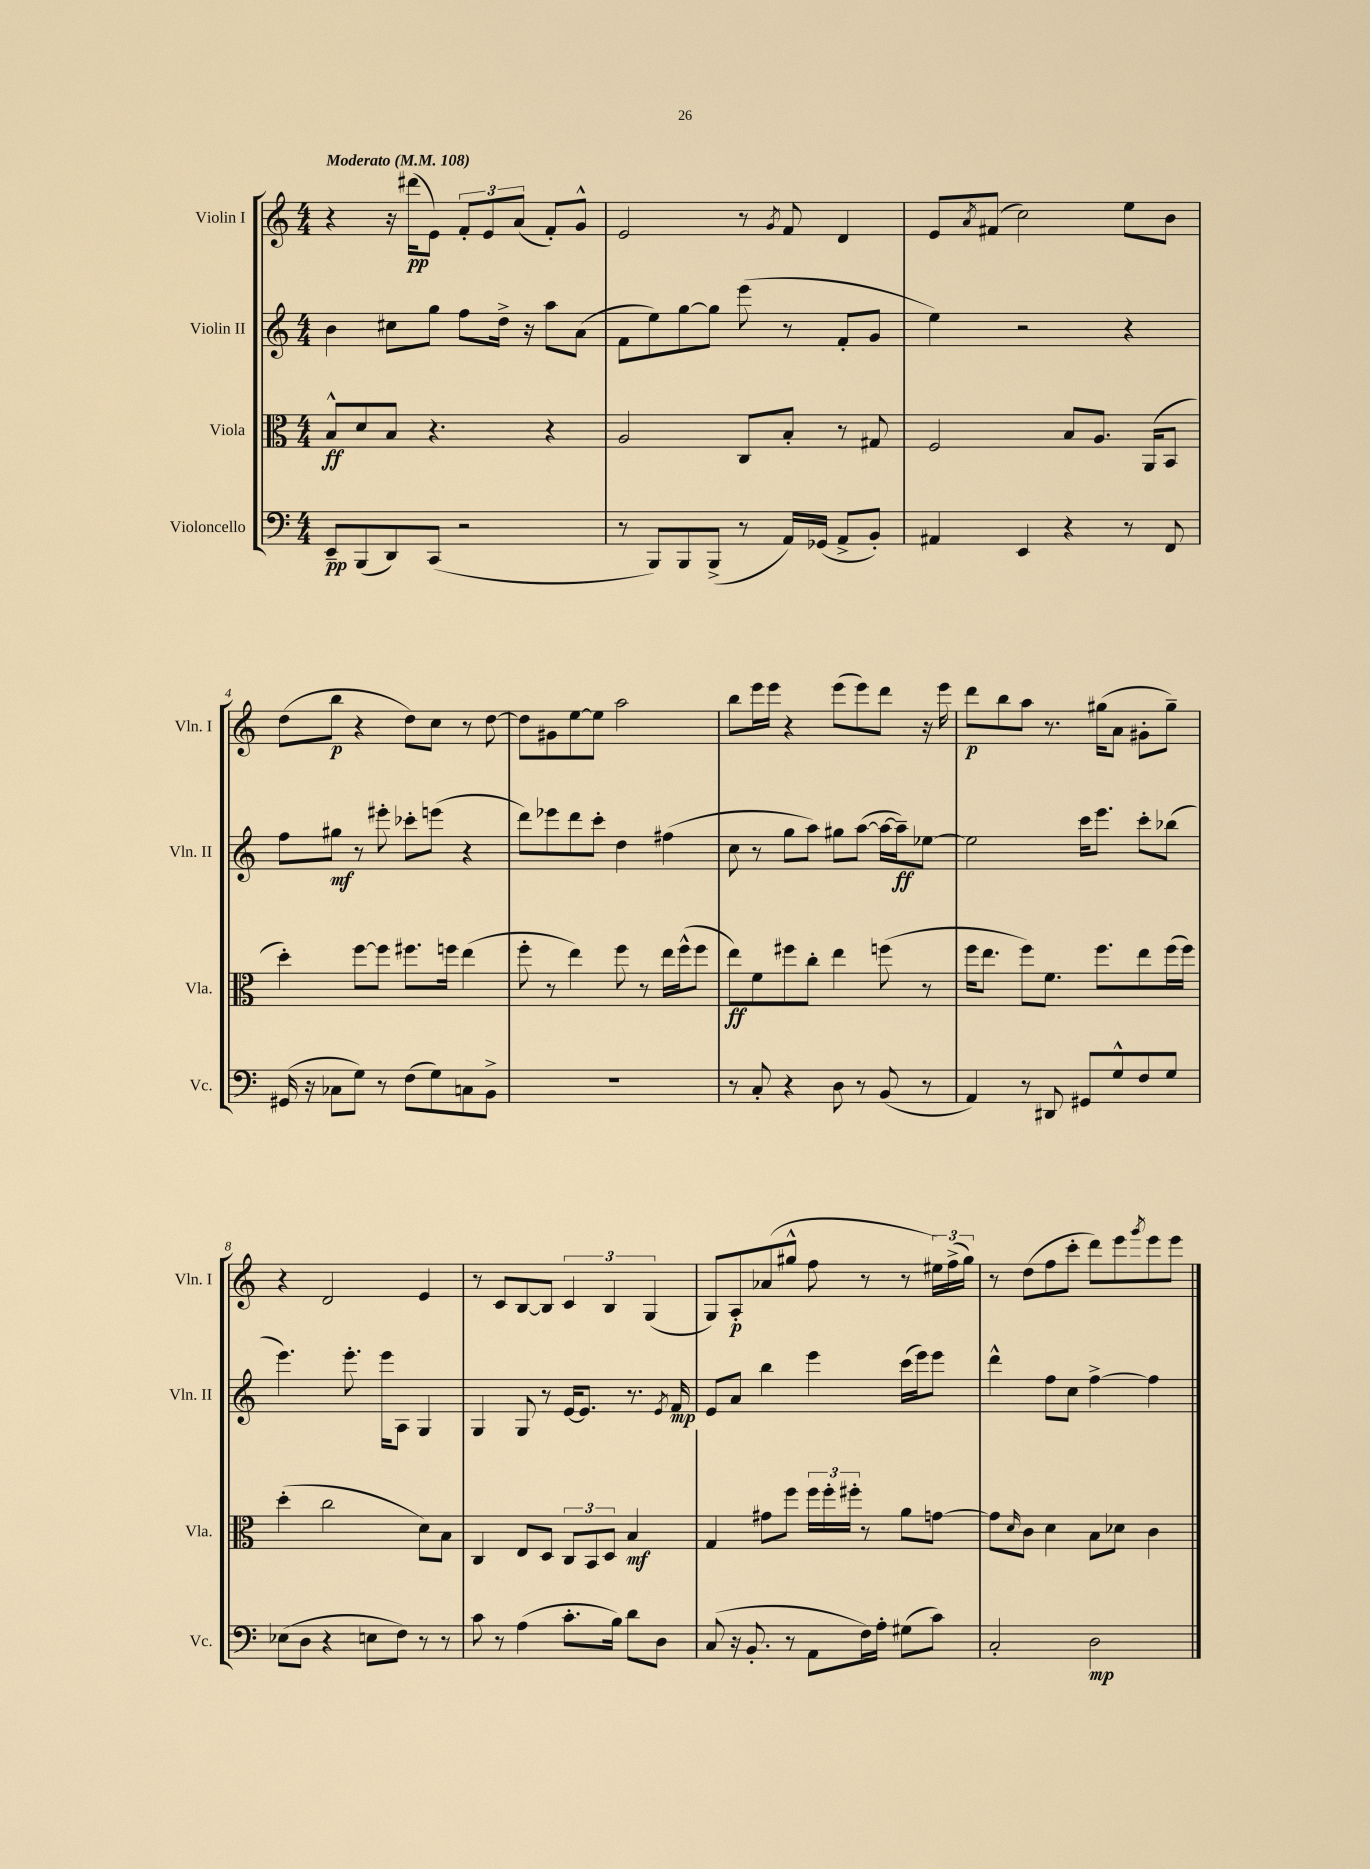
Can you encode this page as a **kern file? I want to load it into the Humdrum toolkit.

**kern	**kern	**kern	**kern
*staff4	*staff3	*staff2	*staff1
*clefF4	*clefC3	*clefG2	*clefG2
*k[]	*k[]	*k[]	*k[]
*M4/4	*M4/4	*M4/4	*M4/4
*MM108	*MM108	*MM108	*MM108
8EE~	8B^^	4b	4r
(8BBB	8d	.	.
8DD)	8B	8cc#	16r
.	.	.	(16ddd#
(8CC	4.r	8gg	8e)
2r	.	8ff	12f'
.	.	.	12e
.	.	16dd^	.
.	.	.	(12a
.	.	16r	.
.	4r	8aa	8f')
.	.	(8a	8g^^
=	=	=	=
8r	2A	8f	2e
8BBB)	.	8ee)	.
8BBB	.	[8gg	.
(8BBB^	.	8gg]	.
8r	8C	(8eee	8r
.	.	.	8qg
16AA)	8B'	8r	8f
(16GG-	.	.	.
8AA^	8r	8f'	4d
8BB')	8G#	8g	.
=	=	=	=
4AA#	2F	4ee)	8e
.	.	.	8qa
.	.	.	(8f#
4EE	.	2r	2cc)
4r	8B	.	.
.	8.A	.	.
8r	.	4r	8ee
.	(16AA	.	.
8FF	8BB	.	8b
=	=	=	=
(16GG#	4dd')	8ff	(8dd
16r	.	.	.
8C-	.	8gg#	8bb
8G)	[8ff	8r	4r
8r	8ff]	8eee#'	.
(8F	8.ff#	8ccc-'	8dd)
8G)	.	(8eee	8cc
.	16ff	.	.
8C	(4ee	4r	8r
8BB^	.	.	[8dd
=	=	=	=
1r	8ff'	8ddd)	8dd]
.	8r	8eee-	8g#
.	4ee)	8ddd	[8ee
.	.	8ccc'	8ee]
.	8ff	4dd	2aa
.	8r	.	.
.	16ee	(4ff#	.
.	(16ff^^	.	.
.	8ff	.	.
=	=	=	=
8r	8ee)	8cc	8bb
8C'	8f	8r	16eee
.	.	.	16eee
4r	8ff#	8gg	4r
.	8cc'	8aa)	.
8D	4ee	8gg#	(8eee
8r	.	([8aa	8eee)
(8BB	(8ff	16aa_	8ddd
.	.	16aa~])	.
8r	8r	[8ee-	16r
.	.	.	16eee
=	=	=	=
4AA)	16ff	2ee-]	8ddd
.	8.ee	.	.
.	.	.	8bb
8r	8ff)	.	8aa
8DD#	8.f	.	8.r
8GG#	.	16ccc	.
.	8.ff	8.eee	(16gg#
8G^^	.	.	8a
8F	8ee	8ccc'	8g#'
8G	(16ff	(8bb-	8gg#~)
.	16ff)	.	.
=	=	=	=
(8E-	(4dd'	4.eee)	4r
8D	.	.	.
4r	2cc	.	2d
.	.	8.eee'	.
8E	.	.	.
.	.	16eee	.
8F)	.	8A	.
8r	8d)	4G	4e
8r	8B	.	.
=	=	=	=
8c	4C	4G	8r
8r	.	.	8c
(4A	8E	8G	[8B
.	8D	8r	8B]
8.c'	12C	[16e	6c
.	.	8.e]	.
.	12BB	.	.
.	12D	.	6B
16B)	.	.	.
8d	4B	8.r	.
.	.	.	(6G
8D	.	.	.
.	.	8qe	.
.	.	16f	.
=	=	=	=
(8C	4G	8e	8G)
16r	.	8a	8A'
8.BB'	.	.	.
.	8g#	4bb	(8a-
8r	8ff	.	8gg#^^
8AA	24ff	4eee	8ff
.	24ff'	.	.
.	24ff#'	.	.
16F)	8r	.	8r
16A'	.	.	.
(8G#	8a	(16ccc	8r
.	.	16eee)	.
8c)	[8g	8eee	24ee#)
.	.	.	(24ff^
.	.	.	24gg#)
=	=	=	=
2C'	8g]	4ddd^^	8r
.	16qqd	.	.
.	8c	.	(8dd
.	4d	8ff	8ff
.	.	8cc	8ccc'
2D	8B	[4ff^	8ddd)
.	8d-	.	8eee
.	.	.	8qggg
.	4c	4ff]	8eee
.	.	.	8eee
==	==	==	==
*-	*-	*-	*-
